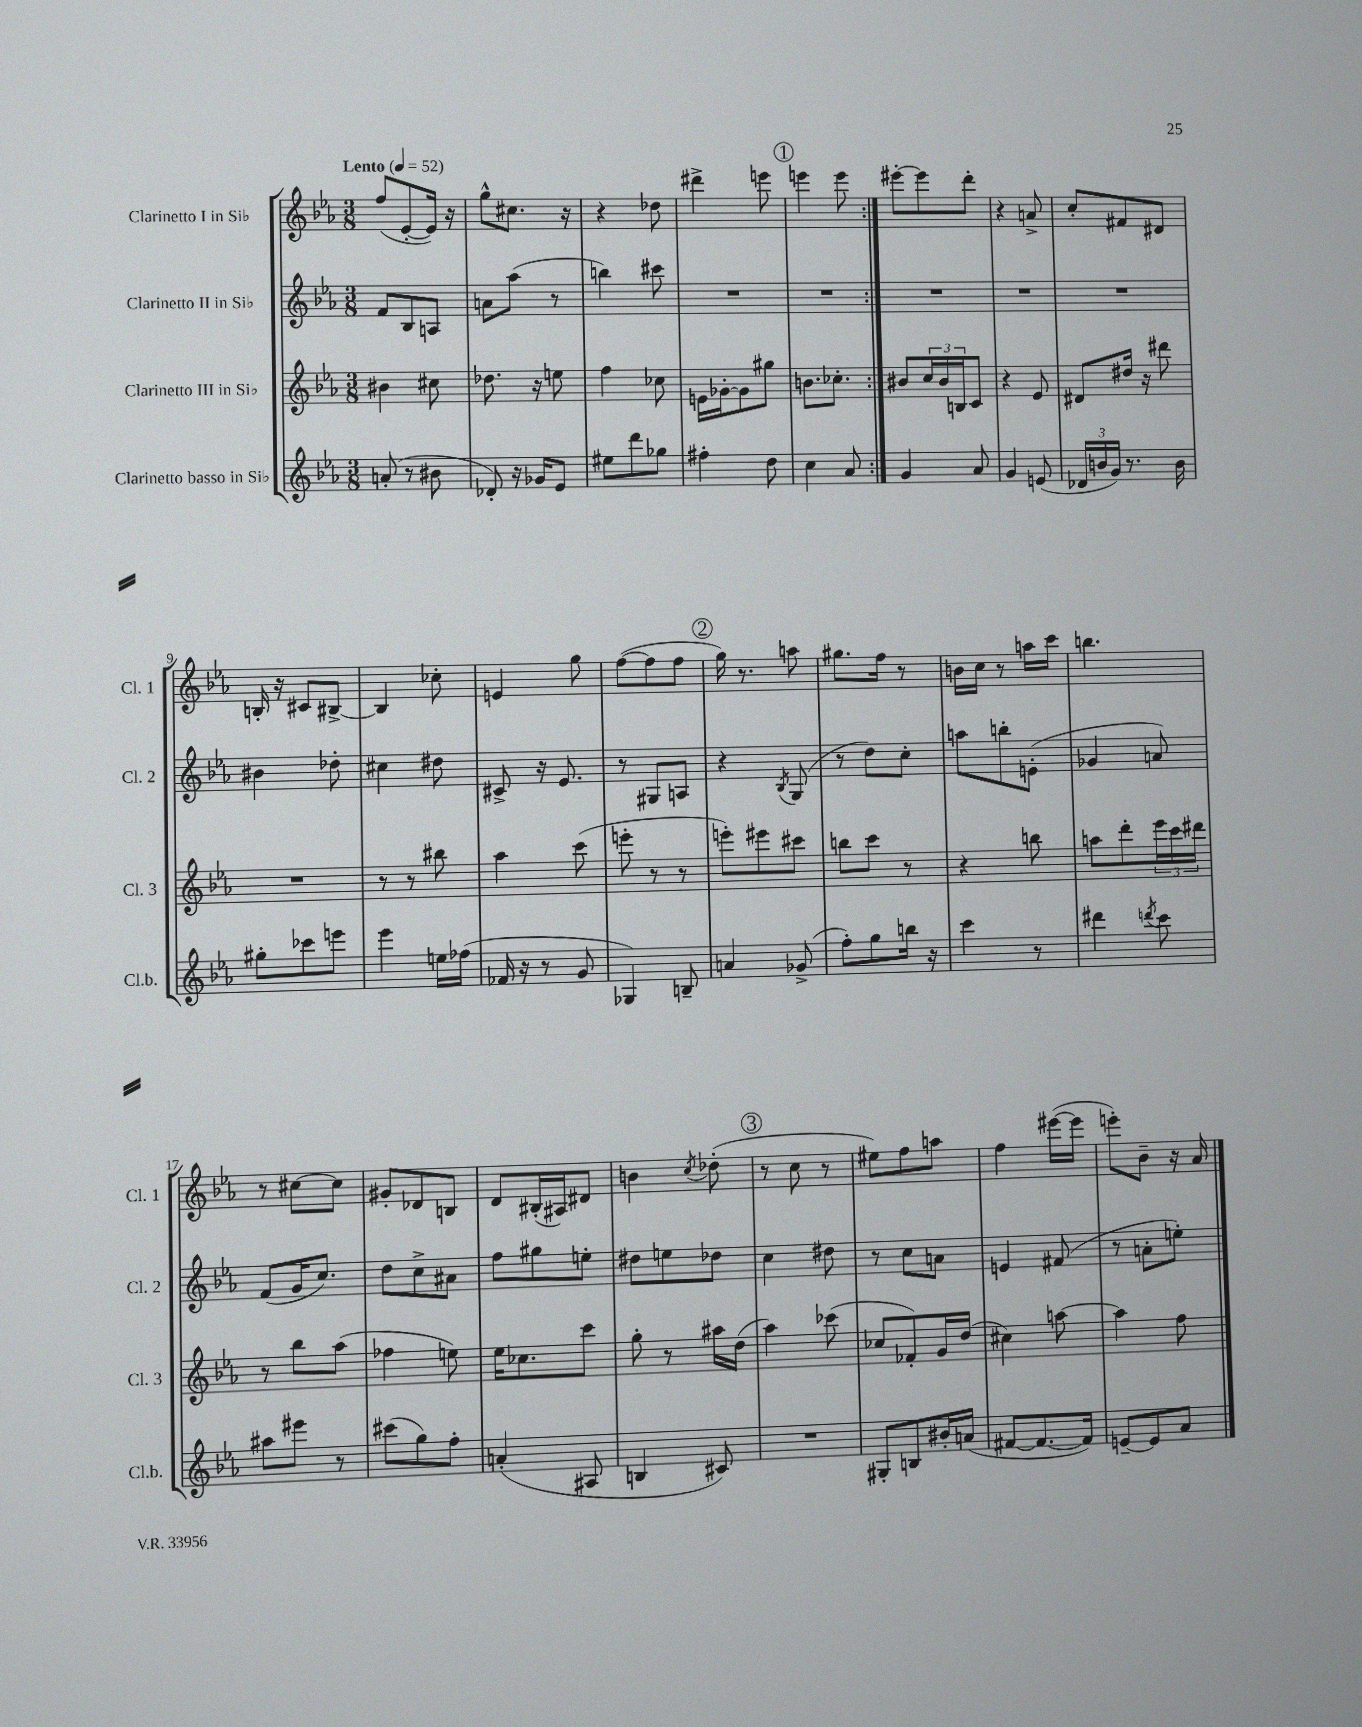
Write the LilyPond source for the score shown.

<<
\new StaffGroup <<
\new Staff = "s0" \with { instrumentName = "Clarinetto I in Sib" shortInstrumentName = "Cl. 1" } {
    \clef treble \key ees \major \numericTimeSignature \time 3/8 \tempo "Lento" 4 = 52
    \repeat volta 2 { f''8( ees'8~-. ees'16) r16 |
    g''8-^ cis''8. r16 |
    r4 des''8 |
    dis'''4-> e'''8 |
    \mark \markup { \circle "1" } e'''4 e'''8 | }
    eis'''8~-. eis'''8 d'''8-. |
    r4 a'8-> |
    c''8-. fis'8 dis'8 |
    b16-. r16 cis'8 bis8~-> |
    bis4 ces''8-. |
    e'4 g''8 |
    f''8~( f''8 f''8 |
    \mark \markup { \circle "2" } g''16) r8. a''8 |
    gis''8. f''16 r8 |
    b'16 c''16 r8 a''16 c'''16 |
    b''4. |
    r8 cis''8~ cis''8 |
    gis'8-. des'8 b8 |
    d'8 bis16-.( ais16) dis'8 |
    b'4 \acciaccatura { c''8 } des''8-.( |
    \mark \markup { \circle "3" } r8 c''8 r8 |
    eis''8) f''8 a''8 |
    f''4 eis'''16~( eis'''16 |
    e'''8-.) bes'8-- r16 aes'16 \bar "|." |
}
\new Staff = "s1" \with { instrumentName = "Clarinetto II in Sib" shortInstrumentName = "Cl. 2" } {
    \clef treble \key ees \major \numericTimeSignature \time 3/8
    \repeat volta 2 { f'8 bes8 a8 |
    a'8 aes''8( r8 |
    b''4) cis'''8 |
    R4. |
    \mark \markup { \circle "1" } R4. | }
    R4. |
    R4. |
    R4. |
    bis'4 des''8-. |
    cis''4 dis''8 |
    cis'8-> r16 ees'8. |
    r8 gis8 a8 |
    \mark \markup { \circle "2" } r4 \acciaccatura { bes8 } g8( |
    r8 d''8) c''8-. |
    a''8 b''8-. e'8-.( |
    ges'4 a'8) |
    f'8( g'16 c''8.) |
    d''8 c''8-> ais'8 |
    f''8 gis''8 e''8-. |
    dis''8 e''8 des''8 |
    \mark \markup { \circle "3" } c''4 dis''8 |
    r8 c''8 a'8 |
    e'4 fis'8( |
    r8 a'8-. e''8-.) \bar "|." |
}
\new Staff = "s2" \with { instrumentName = "Clarinetto III in Sib" shortInstrumentName = "Cl. 3" } {
    \clef treble \key ees \major \numericTimeSignature \time 3/8
    \repeat volta 2 { bis'4 cis''8 |
    des''8. r16 e''8 |
    f''4 ces''8 |
    e'16 ges'16~-. ges'8 gis''8 |
    \mark \markup { \circle "1" } b'8. ces''8.-. | }
    bis'8 \tuplet 3/2 { c''16 bis'16 b16 } c'8 |
    r4 ees'8 |
    dis'8 dis''16 r16 dis'''8 |
    R4. |
    r8 r8 bis''8 |
    aes''4 c'''8( |
    e'''8-. r8 r8 |
    \mark \markup { \circle "2" } e'''8-.) eis'''8 cis'''8 |
    b''8 c'''8 r8 |
    r4 b''8 |
    a''8 d'''8-. \tuplet 3/2 { ees'''16 c'''16 dis'''16 } |
    r8 bes''8 aes''8( |
    fes''4 e''8) |
    ees''16 ces''8. c'''8 |
    g''8-. r8 ais''16 d''16( |
    \mark \markup { \circle "3" } aes''4) ces'''8( |
    ces''8 fes'8-.) g'16 d''16( |
    cis''4) a''8~ |
    a''4 f''8 \bar "|." |
}
\new Staff = "s3" \with { instrumentName = "Clarinetto basso in Sib" shortInstrumentName = "Cl.b." } {
    \clef treble \key ees \major \numericTimeSignature \time 3/8
    \repeat volta 2 { a'8-.( r8 bis'8 |
    des'8-.) r16 ges'16 ees'8 |
    eis''8 d'''8 ges''8 |
    fis''4-. d''8 |
    \mark \markup { \circle "1" } c''4 aes'8 | }
    g'4 aes'8 |
    g'4 e'8( |
    \tuplet 3/2 { des'16 b'16 g'16) } r8. b'16 |
    gis''8-. ces'''8 e'''8 |
    ees'''4 e''16 fes''16( |
    fes'16 r16 r8 g'8 |
    ges4) b8-- |
    \mark \markup { \circle "2" } a'4 ges'8->( |
    f''8-.) g''8 b''16 r16 |
    c'''4 r8 |
    dis'''4 \acciaccatura { d'''8 } c'''8 |
    ais''8 eis'''8 r8 |
    cis'''8( g''8) f''8-. |
    a'4-.( ais8 |
    b4 cis'8) |
    \mark \markup { \circle "3" } R4. |
    gis8-. b8 bis'16-. a'16( |
    fis'8~ fis'8.~ fis'16) |
    e'8~-- e'8 aes'8 \bar "|." |
}
>>
>>
